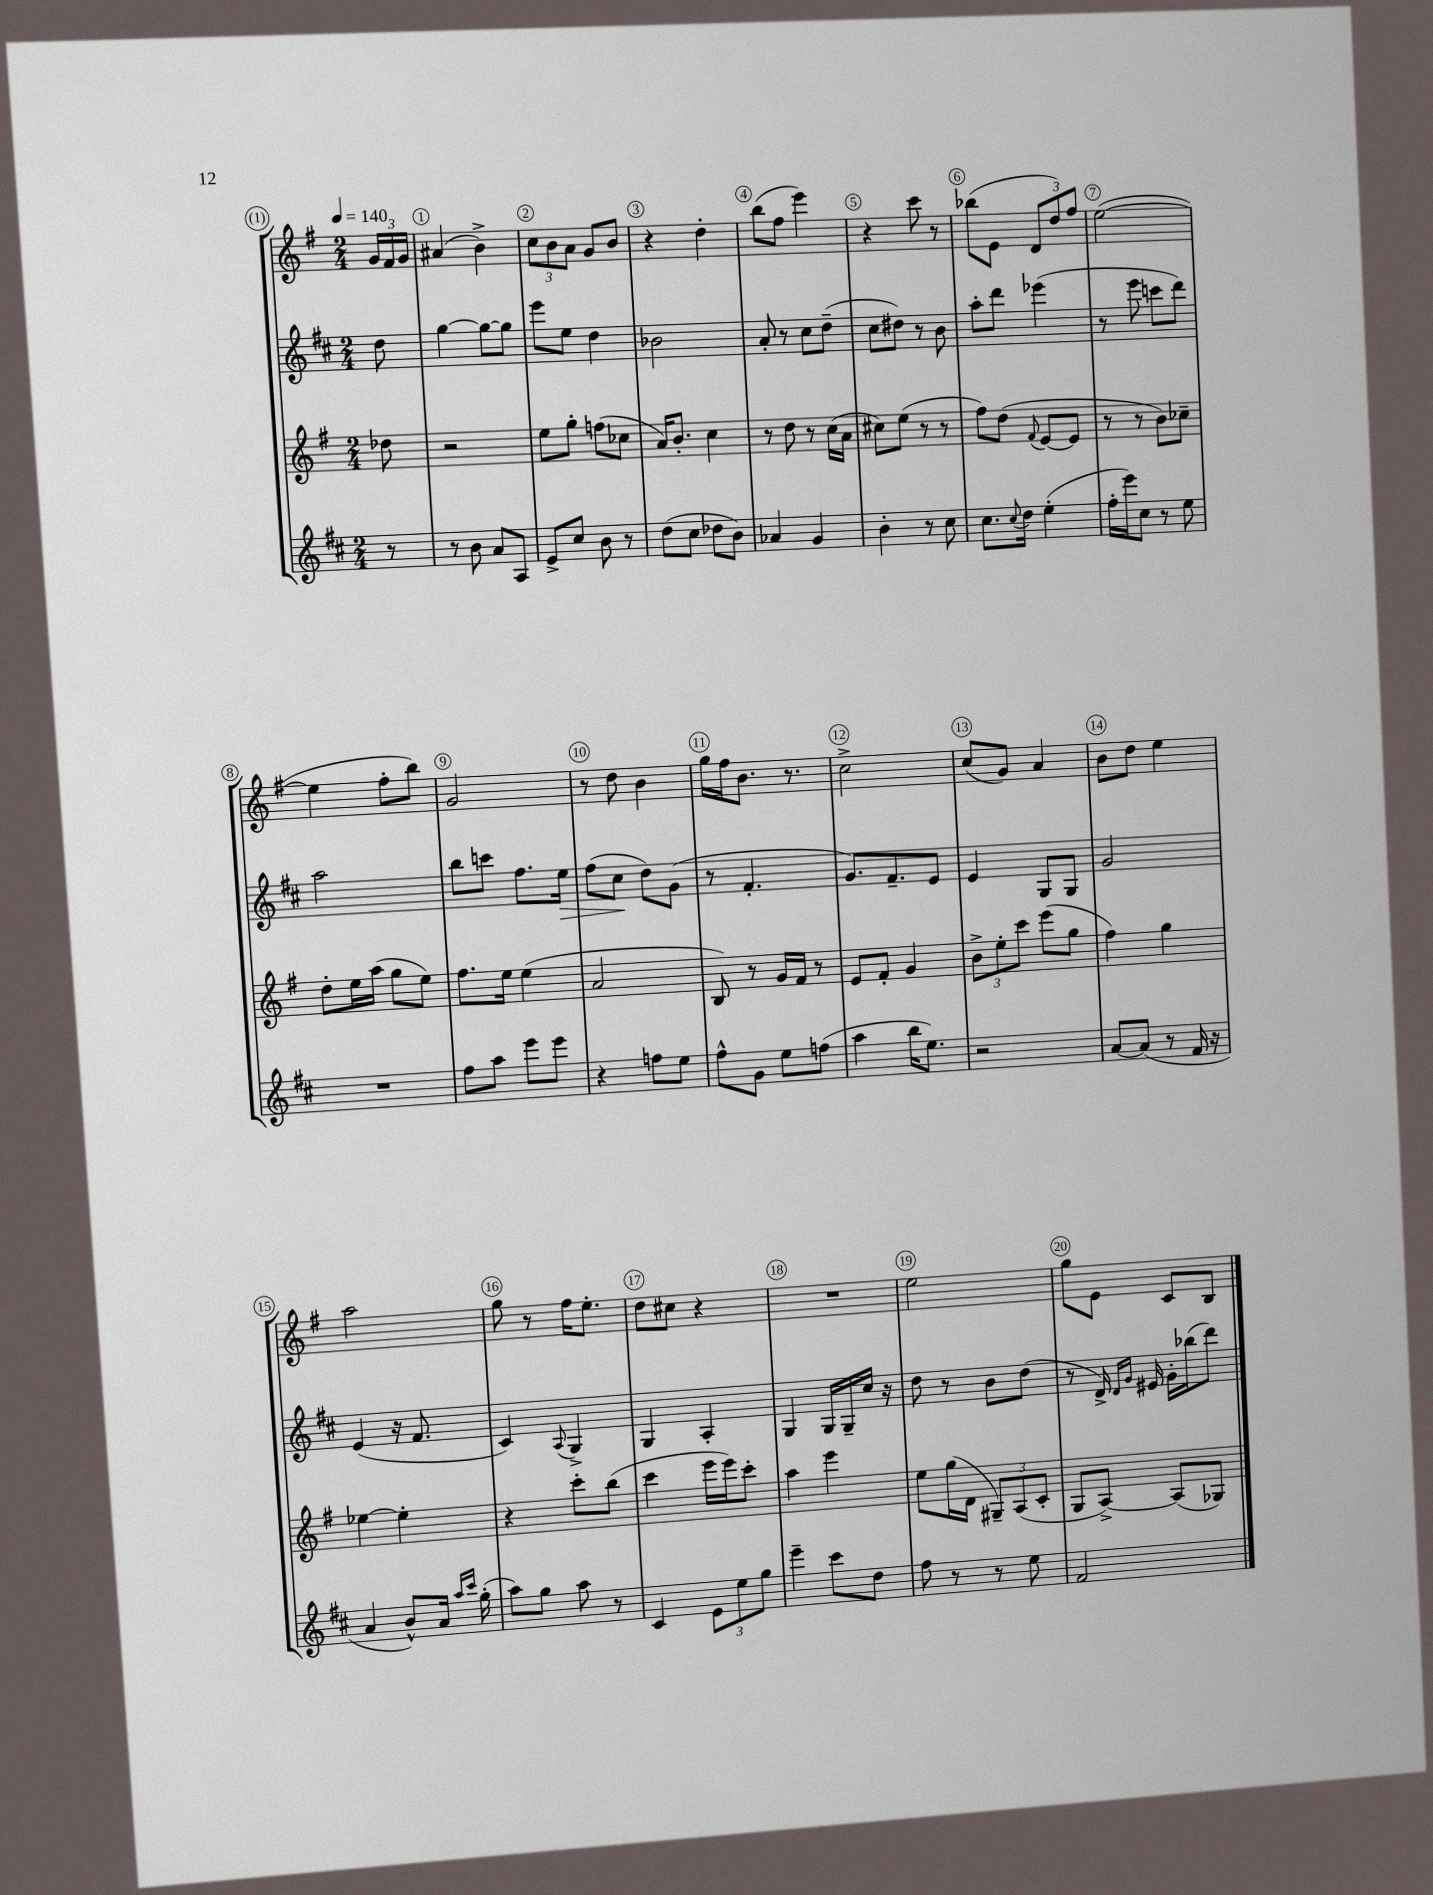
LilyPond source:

<<
\new StaffGroup <<
\new Staff = "s0" {
    \clef treble \key g \major \numericTimeSignature \time 2/4 \partial 8 \tempo 4 = 140
    \tuplet 3/2 { g'16 fis'16 g'16 } |
    ais'4( b'4->) |
    \tuplet 3/2 { c''8 b'8 a'8 } g'8 b'8 |
    r4 d''4-. |
    b''8( fis''8 e'''4) |
    r4 c'''8 r8 |
    bes''8( e'8 \tuplet 3/2 { d'8 d''8) fis''8 } |
    e''2~( |
    e''4 fis''8-. b''8) |
    g'2 |
    r8 d''8 b'4 |
    g''16 fis''16 b'8. r8. |
    c''2-> |
    c''8( g'8) a'4 |
    b'8 d''8 e''4 |
    a''2 |
    g''8 r8 fis''16 e''8.-. |
    d''8 cis''8 r4 |
    R2 |
    e''2 |
    g''8 e'8 c'8 b8 \bar "|." |
}
\new Staff = "s1" {
    \clef treble \key d \major \numericTimeSignature \time 2/4 \partial 8
    d''8 |
    g''4~ g''8~ g''8 |
    e'''8 e''8 d''4 |
    bes'2 |
    a'8-. r8 cis''8 d''8--( |
    cis''8 dis''8) r8 b'8 |
    a''8-. d'''8 ees'''4( |
    r8 e'''8 c'''8 d'''8) |
    a''2 |
    b''8 c'''8 fis''8. e''16\> |
    fis''8( cis''8\! d''8) g'8( |
    r8 fis'4.-. |
    g'8.) fis'8.-- e'8 |
    e'4 g8 g8 |
    g'2 |
    e'4( r16 fis'8. |
    cis'4) \appoggiatura { a8 } g4-> |
    g4 a4-. |
    g4 g16 g16-- cis''16 r16 |
    d''8 r8 b'8 d''8( |
    r8 d'16->) \grace { d'16 g'16 } eis'16 g'16-. bes''16( d'''8) \bar "|." |
}
\new Staff = "s2" {
    \clef treble \key g \major \numericTimeSignature \time 2/4 \partial 8
    des''8 |
    r2 |
    e''8 g''8-. f''8( ces''8 |
    a'16) b'8.-. c''4 |
    r8 d''8 r8 c''16( a'16 |
    cis''8) e''8( r8 r8 |
    fis''8) d''8( \appoggiatura { fis'8 } e'8~ e'8 |
    r8 r8 b'8) ces''8-- |
    d''8-. e''16 a''16( g''8 e''8) |
    fis''8. e''16 e''4( |
    a'2 |
    b8) r8 g'16 fis'16 r8 |
    e'8 fis'8-. g'4 |
    \tuplet 3/2 { b'8-> e''8-. c'''8 } e'''8( g''8 |
    fis''4) g''4 |
    ees''4~ ees''4-. |
    r4 c'''8-. b''8( |
    c'''4 e'''16 e'''16) c'''8-. |
    a''4 e'''4 |
    e''8 g''16( d'16 \tuplet 3/2 { gis8--) a8( c'8-. } |
    g8 a8~->) a8( ges8) \bar "|." |
}
\new Staff = "s3" {
    \clef treble \key d \major \numericTimeSignature \time 2/4 \partial 8
    r8 |
    r8 b'8 a'8 a8 |
    e'8-> cis''8 b'8 r8 |
    d''8( cis''8 des''8 b'8) |
    aes'4 g'4 |
    b'4-. r8 cis''8 |
    cis''8. \appoggiatura { cis''8 } d''16 e''4-.( |
    fis''16-. e'''16) cis''8 r8 e''8 |
    R2 |
    fis''8 a''8 e'''8 e'''8 |
    r4 f''8 e''8 |
    fis''8-^ g'8 e''8 f''8( |
    a''4 b''16 e''8.) |
    r2 |
    a'8~ a'8( r8 fis'16 r16 |
    a'4 b'8-^) a'16 \grace { a''16 cis'''16 } g''16-.( |
    a''8) g''8 a''8 r8 |
    cis'4 \tuplet 3/2 { e'8 e''8 g''8 } |
    e'''4-- cis'''8 d''8 |
    fis''8 r8 r8 e''8 |
    fis'2 \bar "|." |
}
>>
>>
\layout { \context { \Score \override BarNumber.break-visibility = ##(#f #t #t) barNumberVisibility = #all-bar-numbers-visible \override BarNumber.stencil = #(make-stencil-circler 0.1 0.3 ly:text-interface::print) } }
